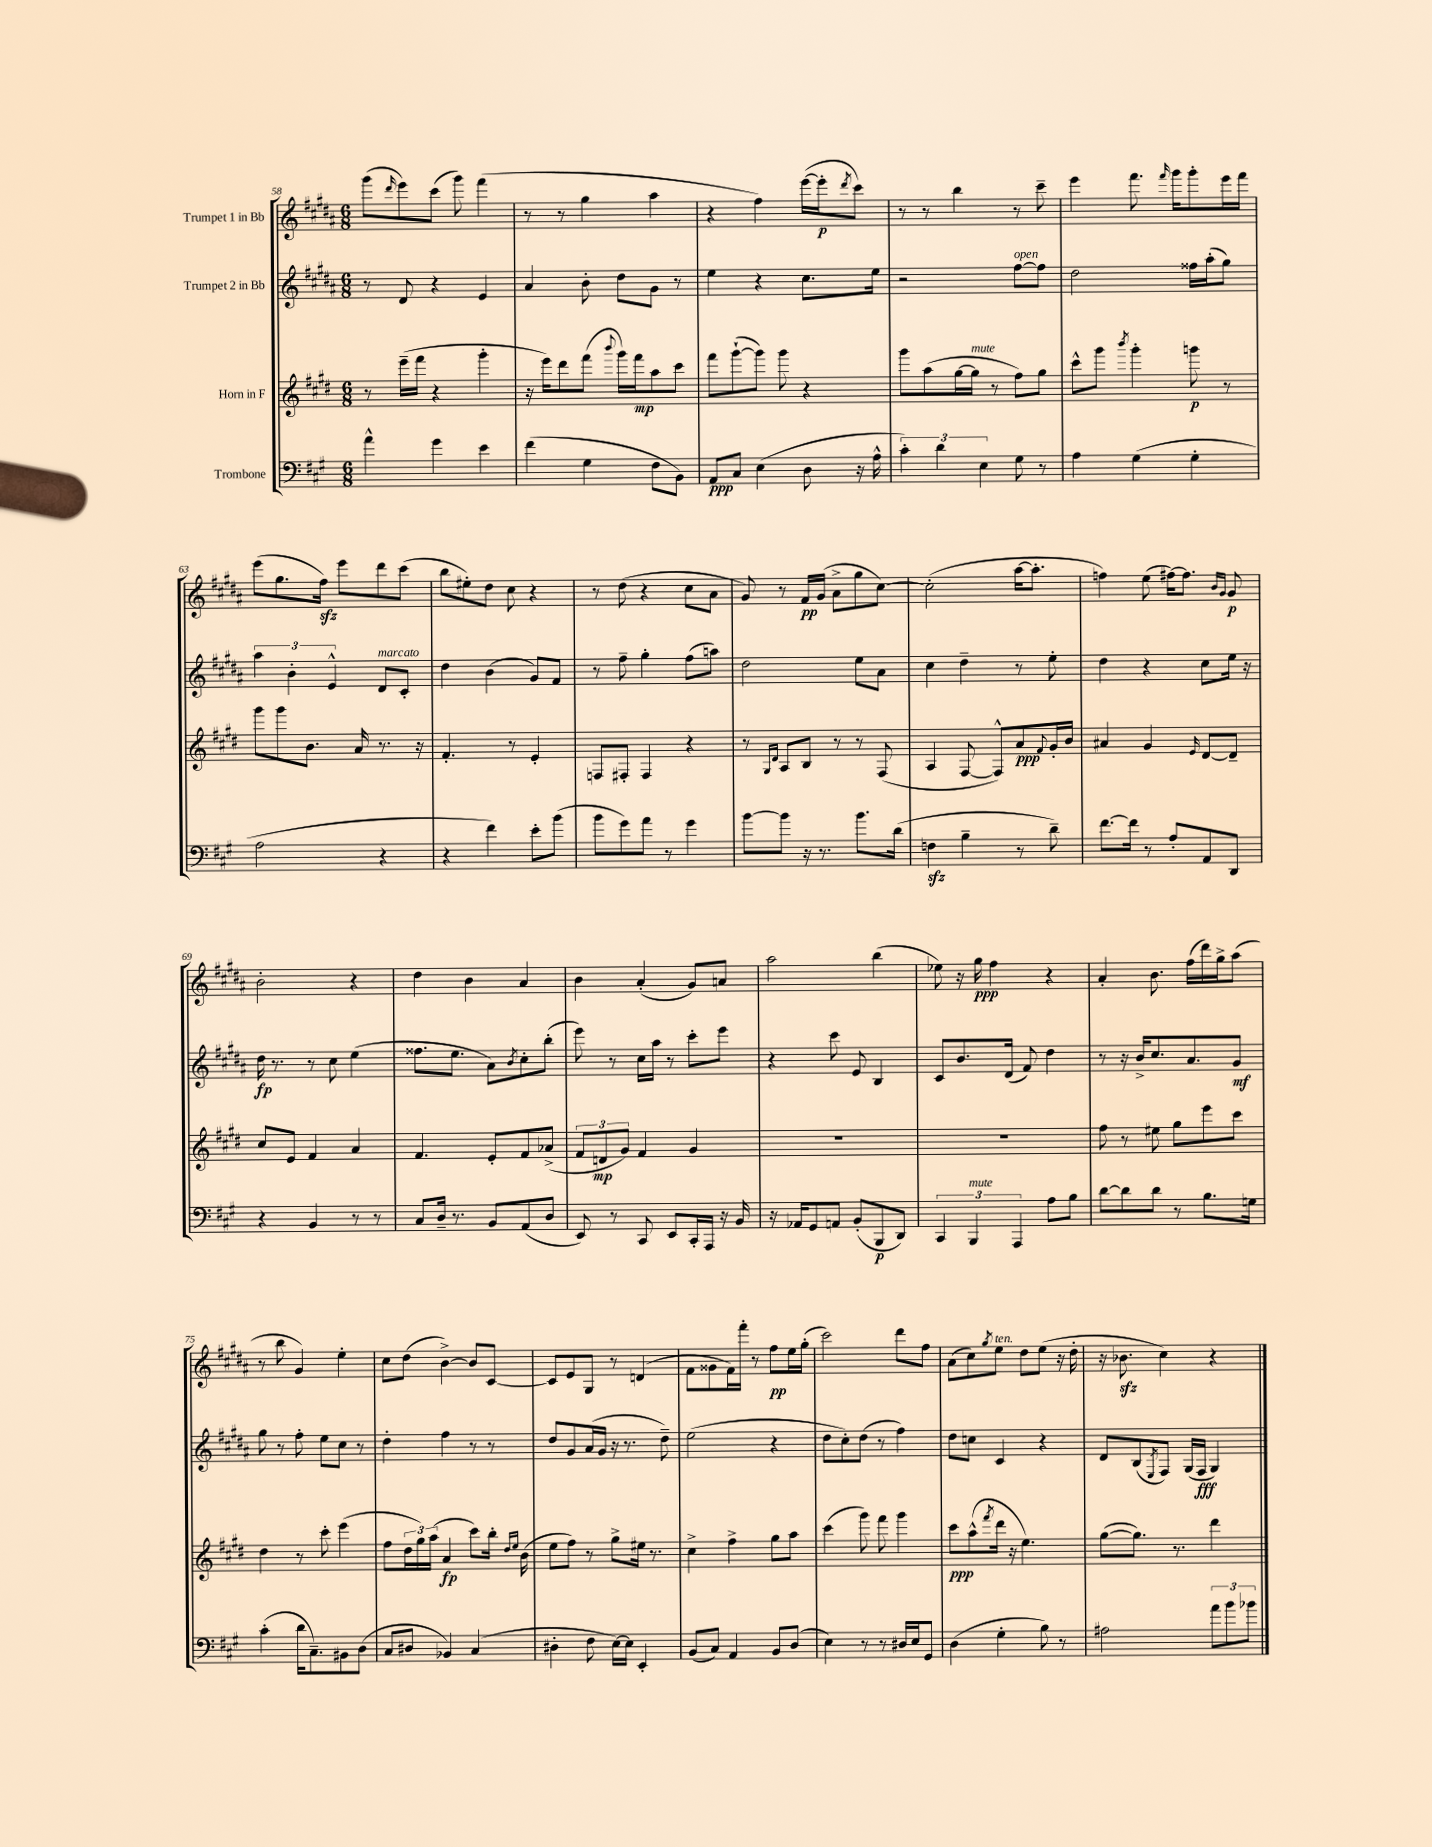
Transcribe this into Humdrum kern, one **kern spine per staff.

**kern	**kern	**kern	**kern
*staff4	*staff3	*staff2	*staff1
*clefF4	*clefG2	*clefG2	*clefG2
*k[f#c#g#]	*k[f#c#g#d#]	*k[f#c#g#d#a#]	*k[f#c#g#d#a#]
*M6/8	*M6/8	*M6/8	*M6/8
4a^^\	8r	8r	(8ggg#\L
.	.	.	16qqddd#/
.	(16eee~\LL	8d#/	8eee\)
.	16fff#\JJ	.	.
4g#\	4r	4r	(8ccc#\J
.	.	.	8ggg#\)
4e\	4ggg#'\	4e/	(4fff#\
=	=	=	=
(4f#\	16r	4a#/	8r
.	16eee\LK)	.	.
.	8ddd#\	.	8r
4G#\	(8fff#\J	8b'\	4gg#\
.	8qqbbb/	.	.
.	16ggg#\LL)	8dd#\L	.
.	16fff#\J	.	.
8F#\L	8aa\	8g#\J	4aa#\
8BB\J)	8ccc#\J	8r	.
=	=	=	=
8AA/L	8fff#\L	4ee\	4r
8C#/J	([8ggg#`\	.	.
(4E\	8ggg#\]J)	4r	4ff#\)
.	8ggg#\	.	.
8D\	4r	8.cc#\L	([16eee\LL
.	.	.	16eee'\]J
.	.	.	8qddd#/
16r	.	.	8ccc#\J)
16A^^\	.	16ee\Jk	.
=	=	=	=
6c#'\)	8ggg#\L	2r	8r
.	(8aa\	.	8r
6d\	.	.	.
.	[16gg#\L	.	4bb\
.	16gg#\]JJ	.	.
6E\	.	.	.
.	8r	.	.
8G#\	8ff#\L)	[8ff#\L	8r
8r	8gg#\J	8ff#\]J	8ccc#~\
=	=	=	=
4A\	8ccc#^^\L	2dd#\	4eee\
.	8ggg#\J	.	.
.	8qbbb/	.	.
(4G#\	4ggg#'\	.	8.fff#\
.	.	.	16qqfff#/
.	.	.	16ggg#\LK
4G#'\	8ggg\	16ff##\LL	8ggg#'\
.	.	(16aa#'\J	.
.	8r	8gg#\J)	16eee\L
.	.	.	16fff#\JJ
=	=	=	=
2A\	8ggg#\L	6aa#\	(8eee\L
.	8ggg#\	.	8.gg#\
.	.	6b'\	.
.	8.b\J	.	.
.	.	.	16ff#\Jk)
.	.	6e^^/	.
.	.	.	8eee\L
.	16a/	.	.
4r	8.r	8d#/L	8ddd#\
.	.	8c#'/J	(8ccc#\J
.	16r	.	.
=	=	=	=
4r	4.f#'/	4dd#\	8bb\L
.	.	.	8ee#'\)
4f#\)	.	(4b\	8dd#\J
.	8r	.	8cc#\
8e'\L	4e'/	8g#/L)	4r
(8b\J	.	8f#/J	.
=	=	=	=
8b\L	8F/L	8r	8r
8g#\)	8F#'/J	8ff#~\	(8dd#\
8a\J	4F#/	4gg#'\	4r
8r	.	.	.
4g#\	4r	(8ff#\L	8cc#\L
.	.	8aa\J)	8a#\J
=	=	=	=
[8b\L	8r	2dd#\	8g#/)
.	16qqG#/LL	.	.
.	16qqd#/JJ	.	.
8b\]J	8A/L	.	8r
16r	8B/J	.	16f#/LL
8.r	.	.	(16g#/JJ
.	8r	.	8a#^\L
8.b\L	8r	8ee\L	8gg#\
.	(8F#/	8a#\J	[8cc#\J)
(16d\Jk	.	.	.
=	=	=	=
4F\	4A/	4cc#\	(2cc#'\]
4B~\	[8F#/	4dd#~\	.
.	8F#^^/]L)	.	.
8r	8a/	8r	[16aa#\LK
.	.	.	8.aa#'\]J
.	8qqf#/	.	.
8d~\)	16g#'/L	8ee'\	.
.	16b/JJ	.	.
=	=	=	=
[8.f#\L	4a#/	4dd#\	4ff\)
16f#\]Jk	.	.	.
8r	4g#/	4r	(8ee\
8A'/L	.	.	[16ff#\LK)
.	.	.	8.ff#\]J
.	16qqe/	.	.
8AA/	[8d#/L	8cc#\L	.
.	.	.	16qqb/LL
.	.	.	16qqg#/JJ
8DD/J	8d#~/]J	16ee\Jk	8g#/
.	.	16r	.
=	=	=	=
4r	8cc#/L	16dd#\	2b'\
.	.	8.r	.
.	8e/J	.	.
4BB/	4f#/	8r	.
.	.	8cc#\	.
8r	4a/	(4ee\	4r
8r	.	.	.
=	=	=	=
8C#/L	4.f#/	8.ff##\L	4dd#\
16D~/Jk	.	.	.
8.r	.	8.ee\J	.
.	.	.	4b\
8BB/L	8e'/L	8a#\L)	.
.	.	8qb/	.
(8AA/	8f#/	8cc#'\	4a#/
8D/J	(8a-^/J	(8bb'\J	.
=	=	=	=
8EE/)	12f#/L	8eee\)	4b\
.	12d/	.	.
8r	.	8r	.
.	12g#/J)	.	.
8CC#/	4f#/	16cc#\LL	(4a#'/
.	.	16aa#\JJ	.
8EE/L	.	8r	.
16CC#'/L	4g#/	8ccc#'\L	8g#/L)
16AAA/JJ	.	.	.
16r	.	8eee\J	8a/J
16BB/	.	.	.
=	=	=	=
16r	2.r	4r	2aa#\
16AA-/LK	.	.	.
8GG#/	.	.	.
8AA/J	.	8ccc#\	.
(8BB'/L	.	8e/	.
8BBB/	.	4B/	(4bb\
8DD/J)	.	.	.
=	=	=	=
6CC#/	2.r	8c#/L	8ee-\)
.	.	8.b/	16r
6BBB/	.	.	.
.	.	.	16gg#\
.	.	.	4ff#\
.	.	(16d#/Jk	.
6AAA/	.	.	.
.	.	8f#/)	.
8A\L	.	4dd#\	4r
8B\J	.	.	.
=	=	=	=
[8d\L	8ff#\	8r	4a#'/
8d\]	8r	16r	.
.	.	16b^/LK	.
8d\J	8ee#\	8.cc#/	8.b\
8r	8gg#\L	.	.
.	.	8.a#/	(16ff#\LL
8.B\L	8eee\	.	16ddd#\)
.	.	.	16gg#^\J
.	8ccc#\J	8g#/J	(8aa#\J
16G\Jk	.	.	.
=	=	=	=
(4c#'\	4dd#\	8gg#\	8r
.	.	8r	8bb\
16d\LK	8r	8ff#'\	4g#/)
8.C#~\)	.	.	.
.	8ccc#'\	8ee\L	.
8BB#\	(4eee\	8cc#\J	4ee'\
(8D\J	.	8r	.
=	=	=	=
8C#/L	8ff#\L	4dd#'\	8cc#\L
8D#/J	24dd#\L	.	(8dd#\J
.	24gg#\)	.	.
.	(24aa\JJ	.	.
4BB-/)	4a/	4ff#\	[4b^\)
(4C#/	8ccc#\L)	8r	8b/]L
.	16bb'\Jk	8r	[8c#/J
.	16qqdd#/LL	.	.
.	16qqee/JJ	.	.
.	(16b\	.	.
=	=	=	=
4D#'\	8ee\L	8dd#/L	8c#/]L
.	8ff#\J)	8g#/	8e/
8F#\	8r	(16a#/L	8G#/J
.	.	16g#/JJ	.
[16E\LL)	8gg#^\L	16r	8r
16E\]JJ	.	8.r	.
4EE'/	16ee#\Jk	.	(4d/
.	8.r	.	.
.	.	8dd#~\)	.
=	=	=	=
(8BB/L	4cc#^\	(2ee\	8f#\L
8C#/J)	.	.	8g##\
4AA/	4ff#^\	.	16f#\L)
.	.	.	16fff#'\JJ
.	.	.	8r
8BB/L	8gg#\L	4r	8ff#\L
(8D/J	8aa\J	.	16ee\L
.	.	.	(16gg#'\JJ
=	=	=	=
4E\)	(4ccc#\	8dd#\L	2ccc#\)
.	.	8cc#'\)	.
8r	8ggg#\)	(8dd#\J	.
8r	8fff#\	8r	.
16D#/LL	4ggg#\	4ff#\)	8ddd#\L
16E/J	.	.	.
8GG#/J	.	.	8ff#\J
=	=	=	=
(4D\	8ccc#\L	8dd#\L	(8a#\L
.	(8aa^^\	8cc\J	8cc#\)
.	8qfff#/	.	8qgg#/
4G#'\	16ddd#\Jk	4c#/	8ee\J
.	16r	.	.
.	4.ee\)	.	8dd#\L
8B\)	.	4r	(8ee\J
8r	.	.	16r
.	.	.	16dd#'\
=	=	=	=
2A#\	([8gg#\L	8d#/L	16r
.	.	.	8.b-\
.	8.gg#\]J)	(8B/	.
.	.	8qE/	.
.	.	8F#/J)	4cc#\)
.	8.r	.	.
.	.	(16G#/LL	.
.	.	16F#/JJ	.
12a\L	4ddd#\	4G#/)	4r
12b\	.	.	.
12b-\J	.	.	.
==	==	==	==
*-	*-	*-	*-
